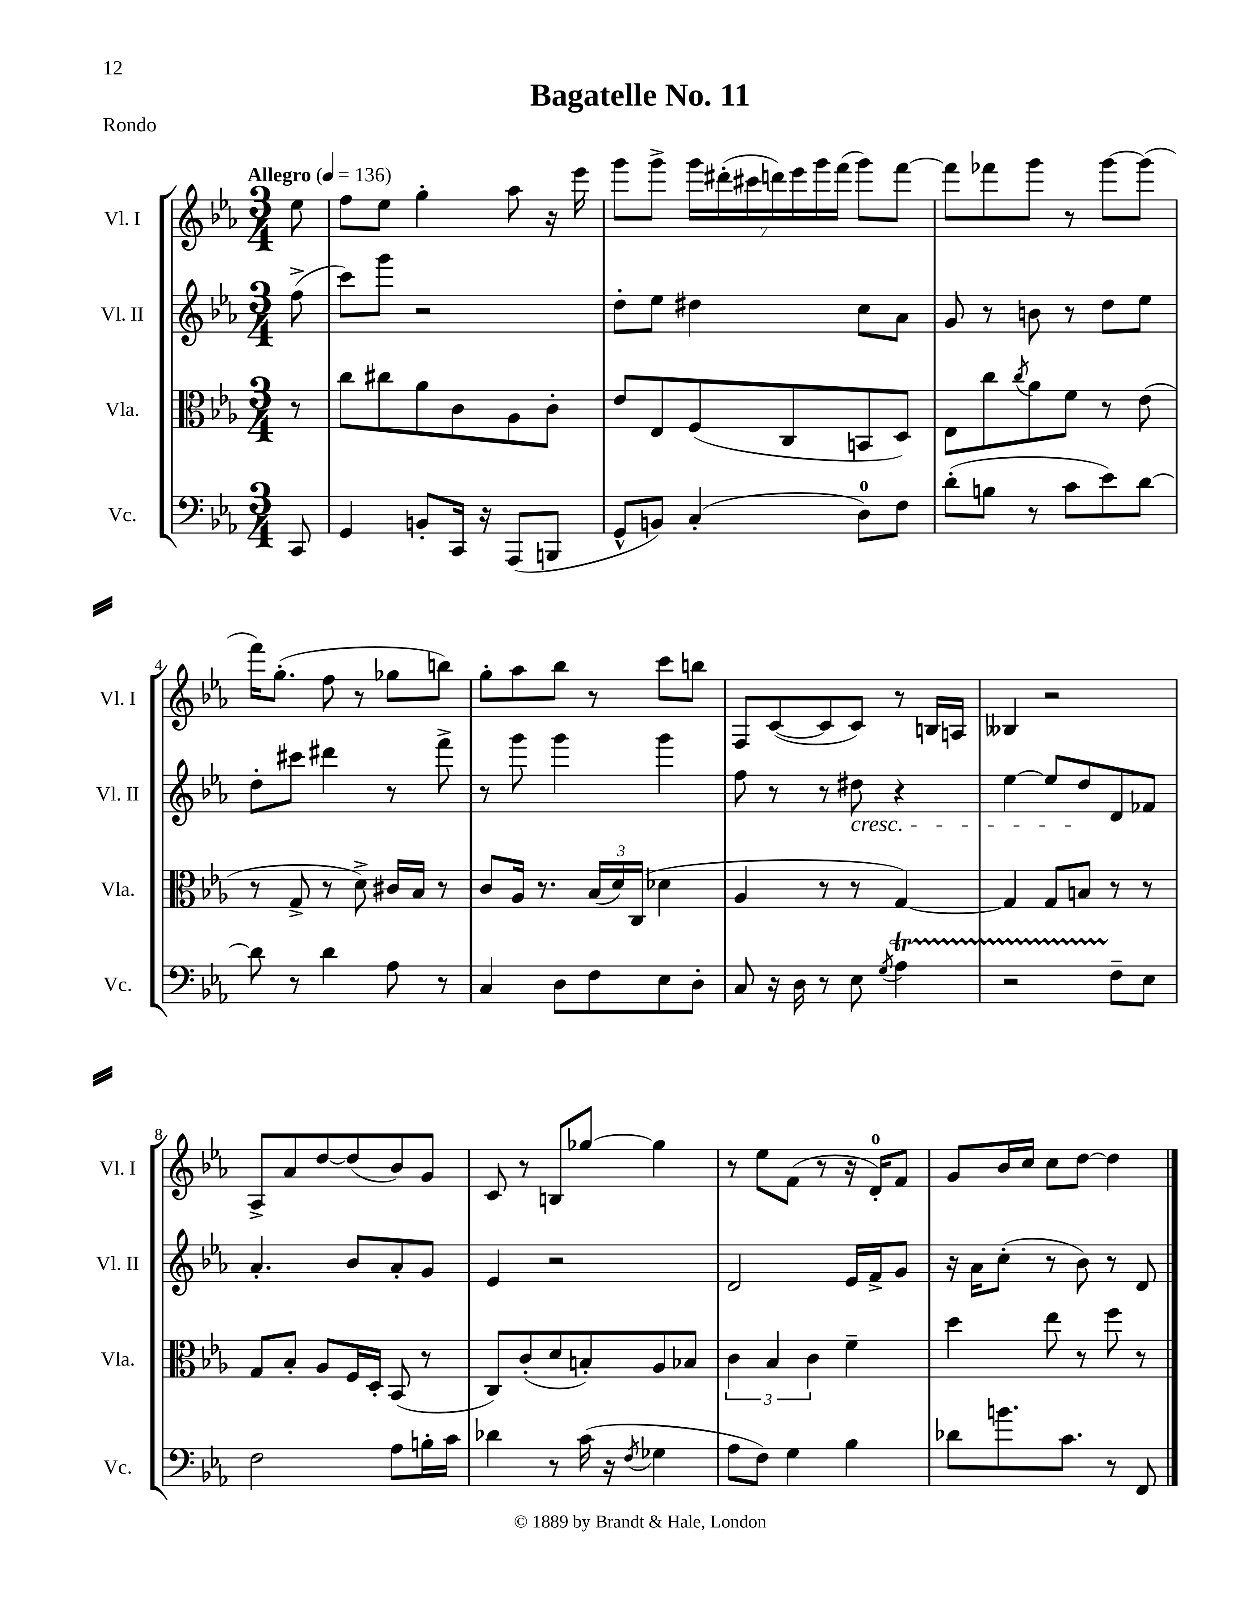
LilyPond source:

\header { title = "Bagatelle No. 11" piece = "Rondo" }
<<
\new StaffGroup <<
\new Staff = "s0" \with { instrumentName = "Vl. I" shortInstrumentName = "Vl. I" } {
    \clef treble \key ees \major \numericTimeSignature \time 3/4 \partial 8 \tempo "Allegro" 4 = 136
    ees''8 |
    f''8 ees''8 g''4-. aes''8 r16 ees'''16 |
    g'''8 g'''8-> \tuplet 7/4 { g'''16 dis'''16-.( cis'''16 d'''16) ees'''16 g'''16 f'''16( } g'''8) f'''8~ |
    f'''8 fes'''8 g'''8 r8 g'''8~ g'''8( |
    f'''16) g''8.-.( f''8 r8 ges''8 b''8) |
    g''8-. aes''8 bes''8 r8 c'''8 b''8 |
    f8 c'8~( c'8 c'8) r8 b16 a16 |
    beses4 r2 |
    aes8-> aes'8 d''8~ d''8( bes'8) g'8 |
    c'8 r8 b8 ges''8~ ges''4 |
    r8 ees''8 f'8( r8 r16 d'16-0-.) f'8 |
    g'8 bes'16 c''16 c''8 d''8~ d''4 \bar "|." |
}
\new Staff = "s1" \with { instrumentName = "Vl. II" shortInstrumentName = "Vl. II" } {
    \clef treble \key ees \major \numericTimeSignature \time 3/4 \partial 8
    f''8->( |
    c'''8) g'''8 r2 |
    d''8-. ees''8 dis''4 c''8 aes'8 |
    g'8 r8 b'8 r8 d''8 ees''8 |
    d''8-. cis'''8 dis'''4 r8 f'''8-> |
    r8 g'''8 g'''4 g'''4 |
    f''8 r8 r8 dis''8\cresc r4 |
    ees''4~ ees''8 d''8\! d'8 fes'8 |
    aes'4.-. bes'8 aes'8-. g'8 |
    ees'4 r2 |
    d'2 ees'16 f'16-> g'8 |
    r16 aes'16 c''8-.( r8 bes'8) r8 d'8 \bar "|." |
}
\new Staff = "s2" \with { instrumentName = "Vla." shortInstrumentName = "Vla." } {
    \clef alto \key ees \major \numericTimeSignature \time 3/4 \partial 8
    r8 |
    c''8 cis''8 aes'8 c'8 aes8 c'8-. |
    ees'8 ees8 f8( c8 b,8 d8) |
    ees8 c''8 \acciaccatura { c''8 } aes'8 f'8 r8 ees'8( |
    r8 g8-> r8 d'8->) cis'16 bes16 r8 |
    c'8 aes16 r8. \tuplet 3/2 { bes16( d'16) c16( } des'4 |
    aes4 r8 r8 g4~) |
    g4 g8 b8 r8 r8 |
    g8 bes8-. aes8 f16 d16-. bes,8( r8 |
    c8) c'8-.( d'8 b8-.) aes8 bes8 |
    \tuplet 3/2 { c'4 bes4 c'4 } f'4-- |
    d''4 ees''8 r8 f''8 r8 \bar "|." |
}
\new Staff = "s3" \with { instrumentName = "Vc." shortInstrumentName = "Vc." } {
    \clef bass \key ees \major \numericTimeSignature \time 3/4 \partial 8
    c,8 |
    g,4 b,8-. c,16 r16 aes,,8( b,,8 |
    g,8-^ b,8) c4-.( d8-0) f8 |
    d'8-.( b8 r8 c'8 ees'8) d'8~ |
    d'8 r8 d'4 aes8 r8 |
    c4 d8 f8 ees8 d8-. |
    c8 r16 d16 r8 ees8 \acciaccatura { g8 } aes4\startTrillSpan |
    r2 f8--\stopTrillSpan ees8 |
    f2 aes8 b16-. c'16 |
    des'4 r8 c'16( r16 \acciaccatura { f8 } ges4 |
    aes8 f8) g4 bes4 |
    des'8 b'8. c'8. r8 f,8 \bar "|." |
}
>>
>>
